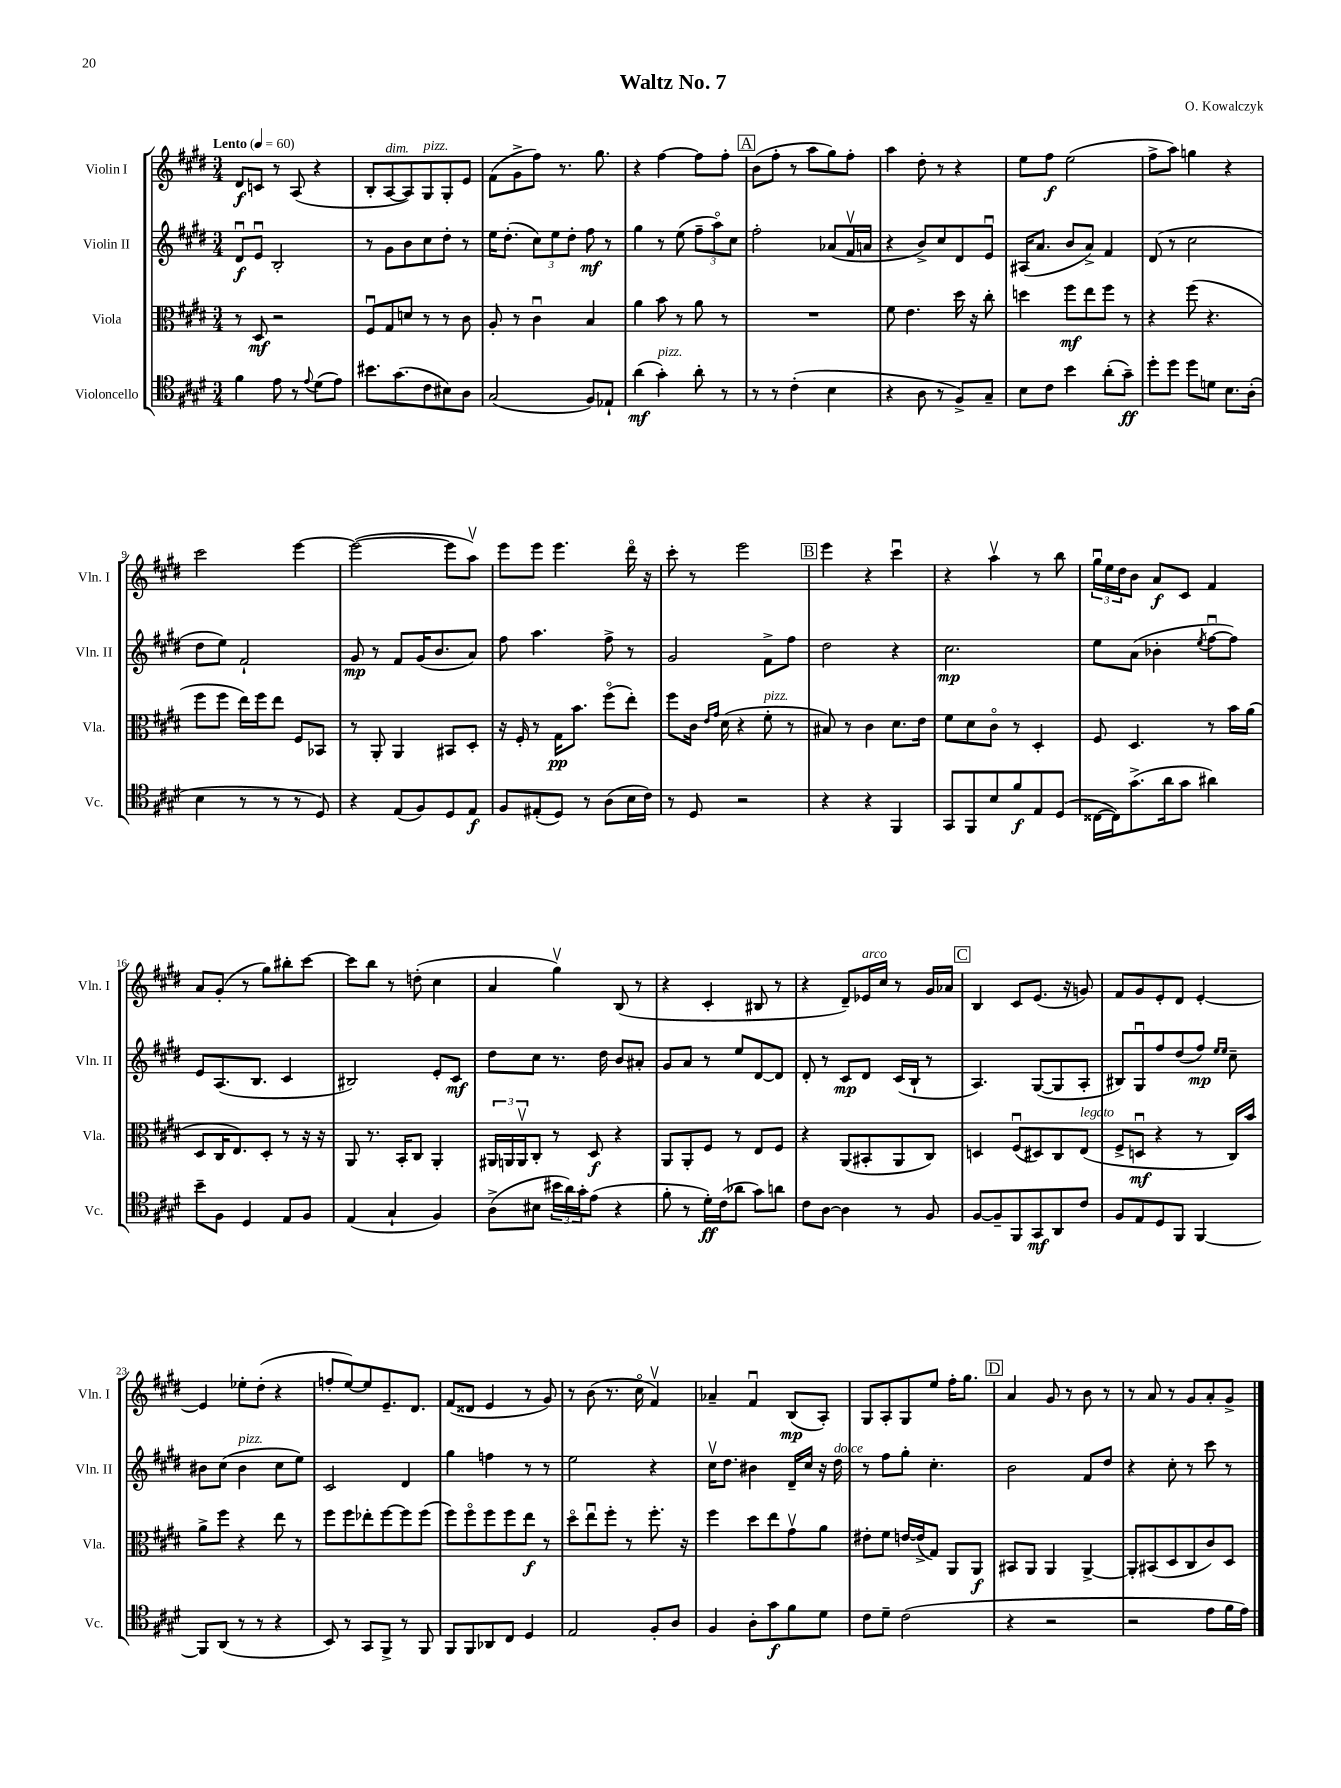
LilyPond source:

\header { title = "Waltz No. 7" composer = "O. Kowalczyk" }
<<
\new StaffGroup <<
\new Staff = "s0" \with { instrumentName = "Violin I" shortInstrumentName = "Vln. I" } {
    \clef treble \key e \major \numericTimeSignature \time 3/4 \tempo "Lento" 4 = 60
    dis'8\f c'8 r8 a8( r4 |
    b8-. a8~^\markup { \italic "dim." } a8) gis8^\markup { \italic "pizz." } gis8-. e'8 |
    fis'8( gis'8-> fis''8) r8. gis''8. |
    r4 fis''4~ fis''8 fis''8-. |
    \mark \markup { \box "A" } b'8( fis''8-. r8 a''8 gis''8) fis''8-. |
    a''4 dis''8-. r8 r4 |
    e''8 fis''8\f e''2( |
    fis''8-> a''8) g''4 r4 |
    cis'''2 e'''4~ |
    e'''2~( e'''8 a''8\upbow) |
    e'''8 e'''8 e'''4. dis'''16\flageolet r16 |
    cis'''8-. r8 e'''2 |
    \mark \markup { \box "B" } e'''4 r4 cis'''4\downbow |
    r4 a''4\upbow r8 b''8 |
    \tuplet 3/2 { gis''16\downbow e''16 dis''16 } b'8 a'8\f cis'8 fis'4 |
    a'8 gis'8-.( r8 gis''8) bis''8-. cis'''8~ |
    cis'''8 b''8 r8 d''8-.( cis''4 |
    a'4 gis''4\upbow) b8( r8 |
    r4 cis'4-. bis8 r8 |
    r4 dis'8--) ees'16^\markup { \italic "arco" } cis''16 r8 gis'16 aes'16 |
    \mark \markup { \box "C" } b4 cis'8 e'8.( r16 g'8) |
    fis'8 gis'8 e'8-. dis'8 e'4~-. |
    e'4 ees''8-. dis''8-.( r4 |
    f''8-. e''8~) e''8 e'8.-- dis'8. |
    fis'8( disis'8 e'4 r8 gis'8) |
    r8 b'8( r8. cis''16\flageolet fis'4\upbow) |
    aes'4-- fis'4\downbow b8\mp( a8-.) |
    gis8 a8-. gis8 e''8 fis''16-. gis''8. |
    \mark \markup { \box "D" } a'4 gis'8 r8 b'8 r8 |
    r8 a'8 r8 gis'8 a'8-. gis'8-> \bar "|." |
}
\new Staff = "s1" \with { instrumentName = "Violin II" shortInstrumentName = "Vln. II" } {
    \clef treble \key e \major \numericTimeSignature \time 3/4
    dis'8\downbow\f e'8\downbow b2-. |
    r8 gis'8 b'8 cis''8 dis''8-. r8 |
    e''16 dis''8.-.( \tuplet 3/2 { cis''8) e''8 dis''8-. } fis''8\mf r8 |
    gis''4 r8 e''8( \tuplet 3/2 { fis''8-- a''8\flageolet) cis''8 } |
    \mark \markup { \box "A" } fis''2-. aes'8( fis'16\upbow a'16 |
    r4 b'8->) cis''8 dis'8 e'8\downbow |
    ais16( a'8. b'8 a'8->) fis'4 |
    dis'8( r8 cis''2 |
    dis''8 e''8) fis'2-! |
    gis'8\mp r8 fis'8 gis'16( b'8. a'8) |
    fis''8 a''4. fis''8-> r8 |
    gis'2 fis'8-> fis''8 |
    \mark \markup { \box "B" } dis''2 r4 |
    cis''2.\mp |
    e''8 a'8( bes'4-. \acciaccatura { e''8 } fis''8~\downbow fis''8) |
    e'8 a8.( b8. cis'4 |
    bis2) e'8-. cis'8\mf |
    dis''8 cis''8 r8. dis''16 b'8 ais'8-. |
    gis'8 a'8 r8 e''8 dis'8~ dis'8 |
    dis'8-. r8 cis'8\mp dis'8 cis'16( b16-! r8 |
    \mark \markup { \box "C" } a4.) gis8~( gis8 a8-. |
    bis8) gis8\downbow fis''8 dis''8( fis''8\mp) \grace { e''16 e''16 } cis''8-- |
    bis'8 cis''8( bis'4^\markup { \italic "pizz." } cis''8 e''8) |
    cis'2 dis'4 |
    gis''4 f''4 r8 r8 |
    e''2 r4 |
    cis''16\upbow dis''8. bis'4 dis'16-- cis''16 r16 dis''16^\markup { \italic "dolce" } |
    r8 fis''8 gis''8-. cis''4.-. |
    \mark \markup { \box "D" } b'2 fis'8 dis''8 |
    r4 cis''8-. r8 cis'''8 r8 \bar "|." |
}
\new Staff = "s2" \with { instrumentName = "Viola" shortInstrumentName = "Vla." } {
    \clef alto \key e \major \numericTimeSignature \time 3/4
    r8 dis8\mf r2 |
    fis8\downbow gis8 d'8 r8 r8 cis'8 |
    a8-. r8 cis'4\downbow b4 |
    a'4 b'8 r8 a'8 r8 |
    \mark \markup { \box "A" } R2. |
    fis'8 e'4. dis''16 r16 cis''8-. |
    d''4 fis''8\mf e''8 fis''8 r8 |
    r4 fis''8( r4. |
    fis''8 fis''8 e''16) fis''16 e''8 fis8 bes,8 |
    r8 a,8-. a,4 bis,8 dis8-. |
    r16 fis16-. r8 gis16\pp b'8. fis''8\flageolet( e''8-.) |
    fis''8 cis'16 \grace { e'16 gis'16 } dis'16( r4 fis'8-.^\markup { \italic "pizz." } r8 |
    \mark \markup { \box "B" } bis8) r8 cis'4 dis'8. e'16 |
    fis'8 dis'8 cis'8\flageolet r8 dis4-. |
    fis8 dis4. r8 b'16 a'16( |
    dis8 cis16 e8.) dis8-. r8 r16 r16 |
    a,8 r8. b,16-. cis8 a,4-. |
    \tuplet 3/2 { ais,16 a,16 a,16\upbow } cis8-. r8 dis8\f r4 |
    a,8 a,8-. fis8 r8 e8 fis8 |
    r4 a,8( bis,8-. a,8 cis8) |
    \mark \markup { \box "C" } d4 fis8\downbow( dis8) cis8 e8^\markup { \italic "legato" }( |
    fis8-> d8\downbow\mf r4 r8 cis16) b'16 |
    a'8-> fis''8 r4 e''8 r8 |
    fis''8 fis''8 ees''8-. fis''8~ fis''8 fis''8( |
    fis''8) fis''8\flageolet fis''8 fis''8 e''8\f r8 |
    dis''8\flageolet e''8\downbow fis''8-. r8 fis''8.-. r16 |
    fis''4 dis''8 e''8 gis'8\upbow a'8 |
    eis'8-. fis'8 e'16~ e'16->( gis8) a,8 a,8\f |
    \mark \markup { \box "D" } bis,8 a,8 a,4 a,4~-> |
    a,8-. bis,8( dis8 cis8 cis'8) dis8 \bar "|." |
}
\new Staff = "s3" \with { instrumentName = "Violoncello" shortInstrumentName = "Vc." } {
    \clef tenor \key e \major \numericTimeSignature \time 3/4
    fis'4 e'8 r8 \appoggiatura { e'8 } dis'8( e'8) |
    bis'8. gis'8.( cis'8 bis8) a8 |
    gis2( fis8) ees8-! |
    a'4\mf( gis'4-.^\markup { \italic "pizz." }) a'8-. r8 |
    \mark \markup { \box "A" } r8 r8 cis'4-.( b4 |
    r4 a8 r8 fis8->) gis8-- |
    b8 cis'8 b'4 a'8-.( gis'8--\ff) |
    dis''8-. dis''8 dis''8 d'8 b8. a16-.( |
    b4 r8 r8 r8 dis8) |
    r4 e8( fis8) dis8 e8\f |
    fis8 eis8-.( dis8) r8 a8( b16 cis'16) |
    r8 dis8 r2 |
    \mark \markup { \box "B" } r4 r4 fis,4 |
    gis,8 fis,8 b8 fis'8\f e8 dis8( |
    cisis16~ cisis16) gis'8.->( a'16 gis'8 ais'4) |
    b'8-- fis8 dis4 e8 fis8 |
    e4( gis4-! fis4) |
    a8->( bis8 \tuplet 3/2 { bis'16 a'16) gis'16-. } e'8( r4 |
    fis'8-. r8 dis'16-.\ff) cis'16( aes'8 gis'8) a'8 |
    cis'8 a8~ a4 r8 fis8 |
    \mark \markup { \box "C" } fis8~ fis8-- fis,8 gis,8\mf a,8 cis'8 |
    fis8 e8 dis8 fis,8 fis,4~ |
    fis,8 a,8( r8 r8 r4 |
    b,8) r8 gis,8 fis,8-> r8 fis,8 |
    fis,8 fis,8 aes,8 cis8 dis4 |
    e2 fis8-. a8 |
    fis4 a8-. gis'8\f fis'8 dis'8 |
    cis'8 dis'8-- cis'2( |
    \mark \markup { \box "D" } r4 r2 |
    r2 e'8 fis'16 e'16) \bar "|." |
}
>>
>>
